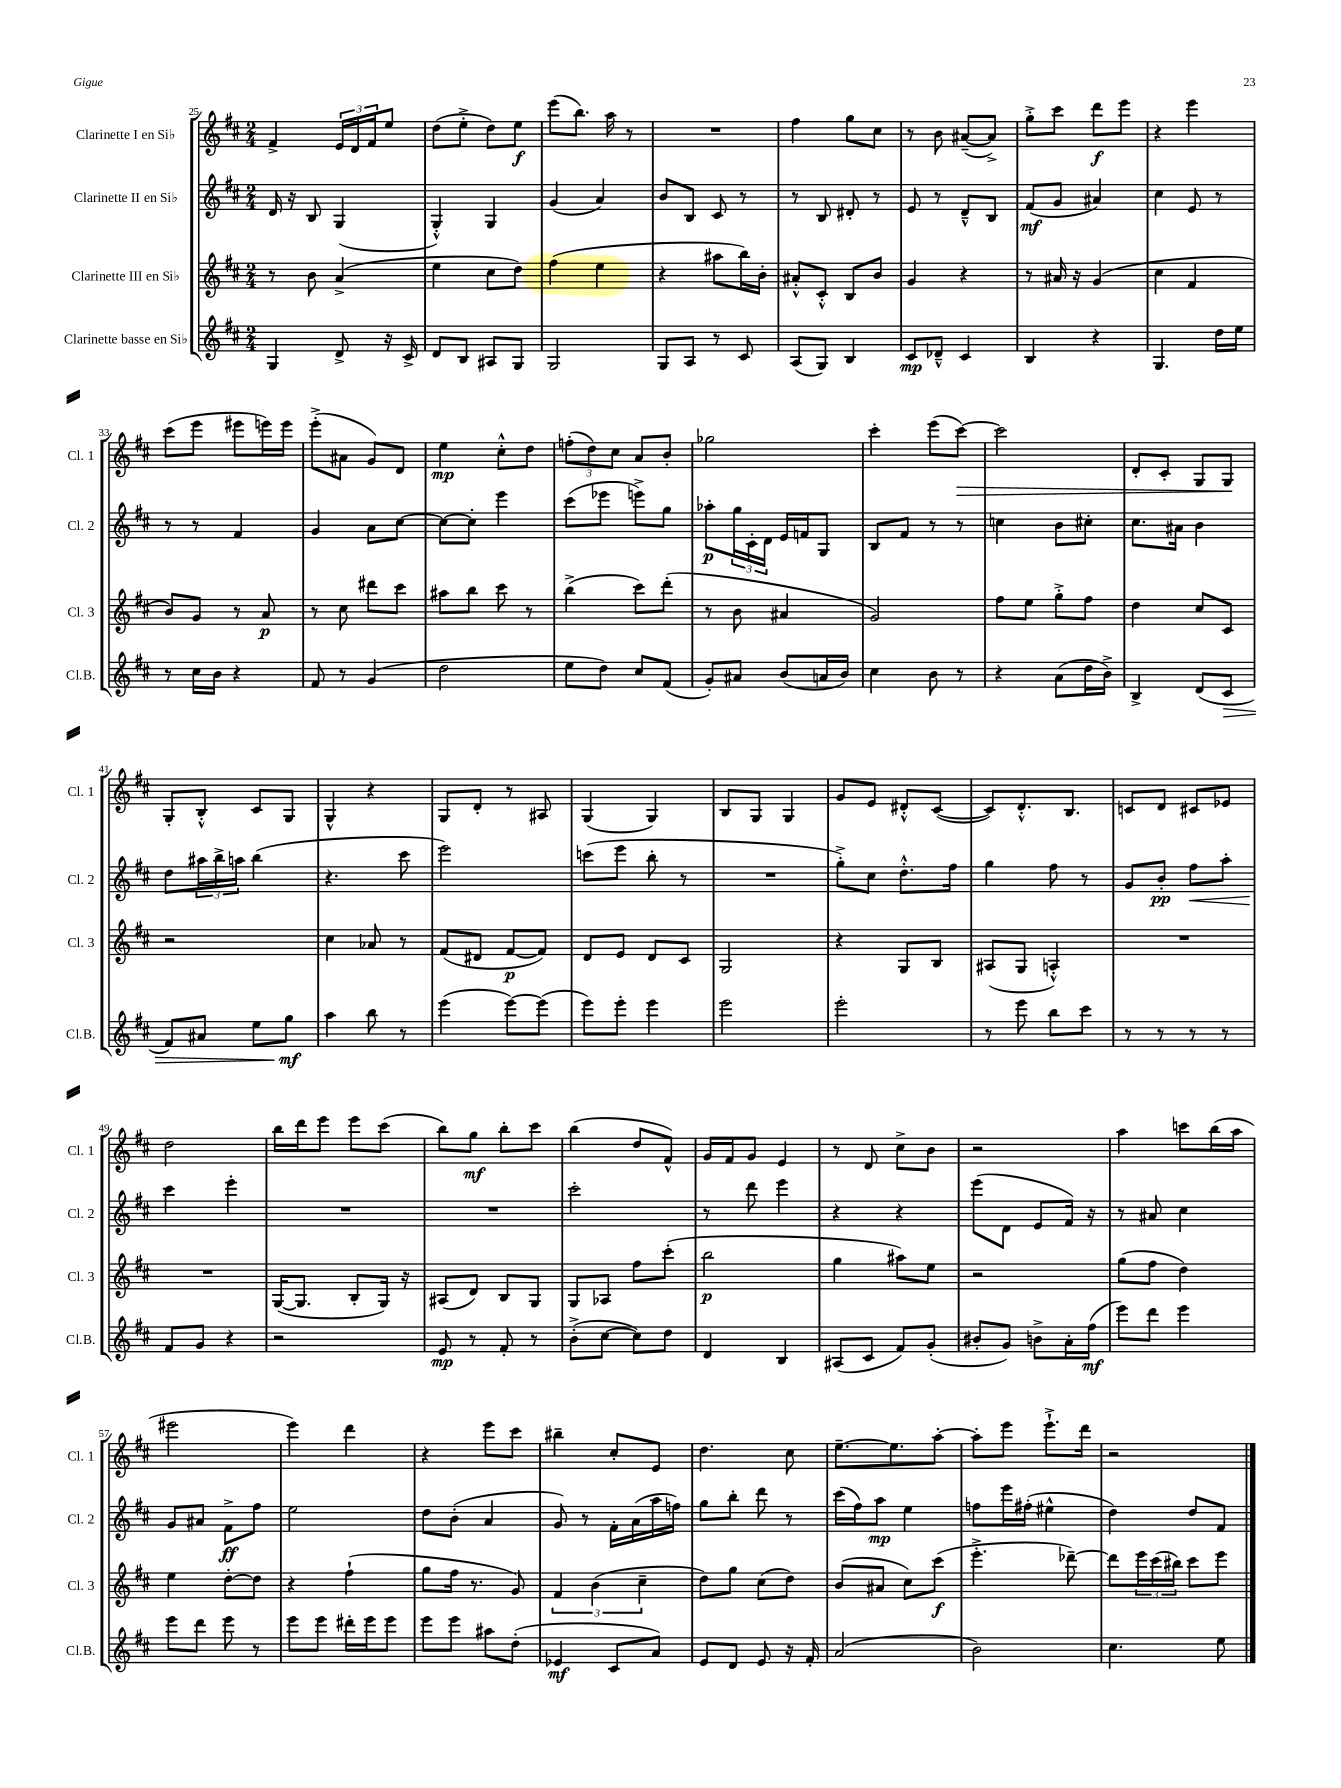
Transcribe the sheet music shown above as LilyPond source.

<<
\new StaffGroup <<
\new Staff = "s0" \with { instrumentName = "Clarinette I en Sib" shortInstrumentName = "Cl. 1" } {
    \clef treble \key d \major \numericTimeSignature \time 2/4
    fis'4-> \tuplet 3/2 { e'16 d'16 fis'16 } e''8 |
    d''8( e''8-.-> d''8) e''8\f |
    e'''8( b''8.) a''16 r8 |
    R2 |
    fis''4 g''8 cis''8 |
    r8 b'8 ais'8~--( ais'8->) |
    g''8-.-> cis'''8 d'''8\f e'''8 |
    r4 e'''4 |
    cis'''8( e'''8 eis'''8 e'''16) e'''16 |
    e'''8-.->( ais'8 g'8) d'8 |
    e''4\mp cis''8-.-^ d''8 |
    \tuplet 3/2 { f''8-.( d''8) cis''8 } a'8 b'8-. |
    ges''2 |
    cis'''4-. e'''8( cis'''8~\>) |
    cis'''2 |
    d'8-. cis'8-. g8 g8\! |
    g8-. b8-.-^ cis'8 g8 |
    g4-^ r4 |
    g8 d'8-. r8 ais8 |
    g4( g4) |
    b8 g8 g4 |
    g'8 e'8 dis'8-.-^ cis'8~( |
    cis'8) d'8.-.-^ b8. |
    c'8 d'8 cis'8 ees'8 |
    d''2 |
    b''16 d'''16 e'''8 e'''8 cis'''8( |
    b''8) g''8\mf b''8-. cis'''8 |
    b''4( d''8 fis'8-^) |
    g'16 fis'16 g'8 e'4 |
    r8 d'8 cis''8-> b'8 |
    r2 |
    a''4 c'''8 b''16( a''16 |
    eis'''2 |
    e'''4) d'''4 |
    r4 e'''8 cis'''8 |
    bis''4-- cis''8-. e'8 |
    d''4. cis''8 |
    e''8.~-- e''8. a''8~-. |
    a''8-. e'''8 e'''8.-!-> d'''16 |
    r2 \bar "|." |
}
\new Staff = "s1" \with { instrumentName = "Clarinette II en Sib" shortInstrumentName = "Cl. 2" } {
    \clef treble \key d \major \numericTimeSignature \time 2/4
    d'16 r16 b8 g4( |
    g4-.-^) g4 |
    g'4( a'4) |
    b'8 b8 cis'8 r8 |
    r8 b8 dis'8-. r8 |
    e'8 r8 d'8---^ b8 |
    fis'8\mf( g'8 ais'4) |
    cis''4 e'8 r8 |
    r8 r8 fis'4 |
    g'4 a'8 cis''8~ |
    cis''8~ cis''8-. e'''4 |
    cis'''8( ees'''8 e'''8->) g''8 |
    aes''8-.\p \tuplet 3/2 { g''16 cis'16-. d'16 } e'16 f'16 g8 |
    b8 fis'8 r8 r8 |
    c''4 b'8 cis''8-. |
    cis''8. ais'16 b'4 |
    d''8 \tuplet 3/2 { ais''16 b''16-> a''16 } b''4( |
    r4. cis'''8 |
    e'''2) |
    c'''8( e'''8 b''8-. r8 |
    R2 |
    g''8-.->) cis''8 d''8.-.-^ fis''16 |
    g''4 fis''8 r8 |
    g'8 b'8-.\pp fis''8\< a''8-. |
    cis'''4\! e'''4-. |
    R2 |
    R2 |
    cis'''2-. |
    r8 d'''8 e'''4 |
    r4 r4 |
    e'''8( d'8 e'8 fis'16) r16 |
    r8 ais'8 cis''4 |
    g'8 ais'8 fis'8->\ff fis''8 |
    e''2 |
    d''8 b'8-.( a'4 |
    g'8) r8 fis'16-. a'16( a''16 f''16) |
    g''8 b''8-. d'''8 r8 |
    cis'''16( fis''16) a''8\mp e''4 |
    f''8 e'''16 fis''16-.( eis''4-^ |
    d''4) d''8 fis'8 \bar "|." |
}
\new Staff = "s2" \with { instrumentName = "Clarinette III en Sib" shortInstrumentName = "Cl. 3" } {
    \clef treble \key d \major \numericTimeSignature \time 2/4
    r8 b'8 a'4->( |
    e''4 cis''8 d''8) |
    fis''4( e''4 |
    r4 ais''8 b''16) b'16-. |
    ais'8-.-^ cis'8-.-^ b8 b'8 |
    g'4 r4 |
    r8 ais'16 r16 g'4( |
    cis''4 fis'4 |
    b'8) g'8 r8 a'8\p |
    r8 cis''8 dis'''8 cis'''8 |
    ais''8 b''8 cis'''8 r8 |
    b''4->( cis'''8) d'''8-.( |
    r8 b'8 ais'4 |
    g'2) |
    fis''8 e''8 g''8-.-> fis''8 |
    d''4 cis''8 cis'8 |
    r2 |
    cis''4 aes'8 r8 |
    fis'8( dis'8 fis'8~\p fis'8) |
    d'8 e'8 d'8 cis'8 |
    g2 |
    r4 g8 b8 |
    ais8( g8 a4-.-^) |
    R2 |
    R2 |
    g16~( g8. b8-. g16) r16 |
    ais8( d'8) b8 g8 |
    g8 aes8 fis''8 cis'''8-.( |
    b''2\p |
    g''4 ais''8) e''8 |
    r2 |
    g''8( fis''8 d''4) |
    e''4 d''8~-. d''8 |
    r4 fis''4-!( |
    g''8 fis''16 r8. g'8) |
    \tuplet 3/2 { fis'4 b'4( cis''4-- } |
    d''8) g''8 cis''8( d''8) |
    b'8( ais'8 cis''8) cis'''8\f( |
    e'''4.-.-> des'''8~--) |
    des'''8 \tuplet 3/2 { e'''16 cis'''16( bis''16) } cis'''8 e'''8 \bar "|." |
}
\new Staff = "s3" \with { instrumentName = "Clarinette basse en Sib" shortInstrumentName = "Cl.B." } {
    \clef treble \key d \major \numericTimeSignature \time 2/4
    g4 d'8-> r16 cis'16-> |
    d'8 b8 ais8 g8 |
    g2 |
    g8 a8 r8 cis'8 |
    a8( g8) b4 |
    cis'8\mp des'8---^ cis'4 |
    b4 r4 |
    g4. d''16 e''16 |
    r8 cis''16 b'16 r4 |
    fis'8 r8 g'4( |
    d''2 |
    e''8 d''8) cis''8 fis'8( |
    g'8-.) ais'8 b'8( a'16 b'16) |
    cis''4 b'8 r8 |
    r4 a'8( d''16 b'16->) |
    b4-> d'8( cis'8\> |
    fis'8) ais'8 e''8 g''8\mf\! |
    a''4 b''8 r8 |
    e'''4( e'''8~) e'''8( |
    e'''8) e'''8-. e'''4 |
    e'''2 |
    e'''2-. |
    r8 e'''8 b''8 cis'''8 |
    r8 r8 r8 r8 |
    fis'8 g'8 r4 |
    r2 |
    e'8\mp r8 fis'8-. r8 |
    b'8-.->( cis''8~ cis''8) d''8 |
    d'4 b4 |
    ais8( cis'8 fis'8) g'8-.( |
    bis'8-. g'8) b'8-> a'16-. fis''16\mf( |
    e'''8) d'''8 e'''4 |
    e'''8 d'''8 e'''8 r8 |
    e'''8 e'''8 dis'''16-. e'''16 e'''8 |
    e'''8 e'''8 ais''8 d''8-.( |
    ees'4\mf cis'8 a'8) |
    e'8 d'8 e'8 r16 fis'16-. |
    a'2( |
    b'2) |
    cis''4. e''8 \bar "|." |
}
>>
>>
\layout { \context { \Score currentBarNumber = #25 } }
